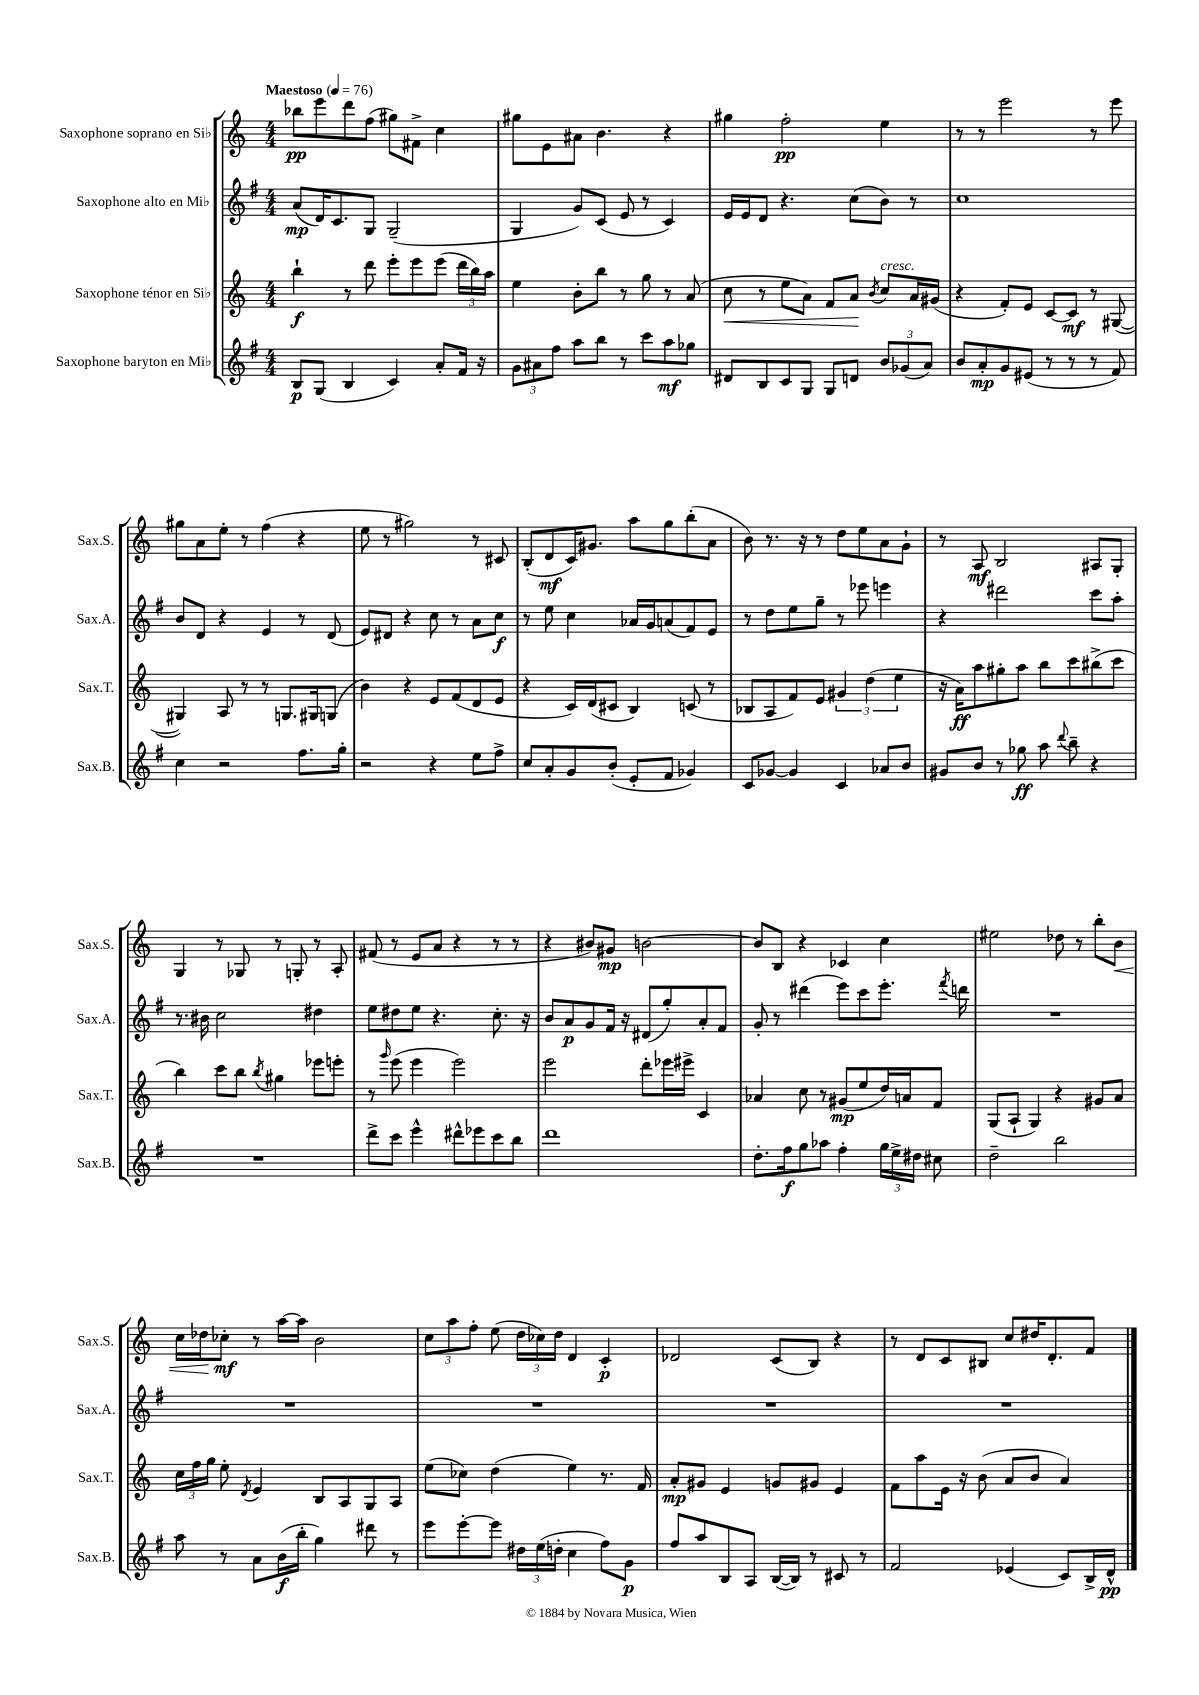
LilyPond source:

<<
\new StaffGroup <<
\new Staff = "s0" \with { instrumentName = "Saxophone soprano en Sib" shortInstrumentName = "Sax.S." } {
    \clef treble \key c \major \numericTimeSignature \time 4/4 \tempo "Maestoso" 4 = 76
    \autoBeamOff bes''8[\pp e'''8 d'''8 f''8]( gis''8[) fis'8]-> c''4 |
    gis''8[ e'8 ais'8] b'4. r4 |
    gis''4 f''2-.\pp e''4 |
    r8 r8 e'''2 r8 e'''8 |
    gis''8[ a'8 e''8]-. r8 f''4( r4 |
    e''8 r8 gis''2) r8 cis'8 |
    b8[-.( d'8\mf c'16) gis'8.] a''8[ g''8 b''8-.( a'8] |
    b'8) r8. r16 r8 d''8[ e''8 a'8 g'8]-! |
    r8 a8\mf b2 ais8[ g8]-. |
    g4 r8 ges8 r8 g8-. r8 a8-. |
    fis'8( r8 e'8[ a'8] r4 r8 r8 |
    r4 bis'8[) gis'8]\mp b'2~ |
    b'8[ b8] r4 ces'4 c''4 |
    eis''2 des''8 r8 b''8[-. b'8]\< |
    c''16[ des''16\! ces''8]-.\mf r8 a''16[~ a''16] b'2 |
    \tuplet 3/2 { c''8[ a''8 f''8]-. } e''8( \tuplet 3/2 { d''16[ ces''16) d''16] } d'4 c'4-.\p |
    des'2 c'8[( b8]) r4 |
    r8 d'8[ c'8 bis8] c''8[ dis''16 d'8.-. f'8] \bar "|." |
}
\new Staff = "s1" \with { instrumentName = "Saxophone alto en Mib" shortInstrumentName = "Sax.A." } {
    \clef treble \key g \major \numericTimeSignature \time 4/4
    \autoBeamOff a'8[\mp( d'16) c'8. g8] g2--( |
    g4 g'8[) c'8]( e'8 r8 c'4) |
    e'16[ e'16 d'8] r4. c''8[( b'8]) r8 |
    c''1 |
    b'8[ d'8] r4 e'4 r8 d'8( |
    e'8[) dis'8] r4 c''8 r8 a'8[ c''8]\f |
    r8 e''8 c''4 aes'16[ g'16 a'8( fis'8) e'8] |
    r8 d''8[ e''8 g''8]-- r8 ees'''8 e'''4 |
    r4 dis'''2 c'''8[ a''8]-. |
    r8. bis'16 c''2 dis''4 |
    e''8[ dis''8 e''8] r4. c''8.-. r16 |
    b'8[ a'8\p g'8 fis'16] r16 dis'8[( g''8-.) a'8-. fis'8] |
    g'8-. r8 dis'''4( e'''8[) c'''8 e'''8.]-. \acciaccatura { fis'''8 } d'''16 |
    R1 |
    R1 |
    R1 |
    R1 |
    R1 \bar "|." |
}
\new Staff = "s2" \with { instrumentName = "Saxophone ténor en Sib" shortInstrumentName = "Sax.T." } {
    \clef treble \key c \major \numericTimeSignature \time 4/4
    \autoBeamOff b''4-!\f r8 d'''8 e'''8[-. e'''8 e'''8]( \tuplet 3/2 { d'''16[ b''16) a''16] } |
    e''4 b'8[-. b''8] r8 g''8 r8 a'8( |
    c''8\< r8 e''8[ a'8]) f'8[ a'8]\! \acciaccatura { b'8 } c''8[^\markup { \italic "cresc." } a'16 gis'16]( |
    r4 f'8[-.) e'8] c'8[~ c'8]\mf r8 gis8~( |
    gis4) a8 r8 r8 g8.[ gis16 g8]( |
    b'4) r4 e'8[ f'8( d'8 e'8] |
    r4 c'16[) d'16( cis'8] b4) c'8( r8 |
    bes8[ a8 f'8) e'8] \tuplet 3/2 { gis'4 d''4( e''4 } |
    r16 a'16[\ff) a''8 gis''8-. a''8] b''8[ c'''8 bis''8->( c'''8] |
    b''4) c'''8[ b''8] \acciaccatura { b''8 } gis''4 ees'''8[ e'''8]-. |
    r8 \grace { g'''16 } e'''8( e'''4 e'''2) |
    e'''2 d'''8[-. ees'''16 eis'''16]-> c'4 |
    aes'4 c''8 r8 gis'8[\mp( e''8 d''16) a'16 f'8] |
    g8[( a8]-! g4) r4 gis'8[ a'8] |
    \tuplet 3/2 { c''16[ f''16 g''16] } e''8-. \acciaccatura { d'8 } e'4 b8[ a8 g8 a8] |
    e''8[( ces''8]) d''4( e''4) r8. f'16 |
    a'8[-.\mp gis'8] e'4 g'8[ gis'8] e'4 |
    f'8[ a''8 e'16] r16 b'8( a'8[ b'8] a'4) \bar "|." |
}
\new Staff = "s3" \with { instrumentName = "Saxophone baryton en Mib" shortInstrumentName = "Sax.B." } {
    \clef treble \key g \major \numericTimeSignature \time 4/4
    \autoBeamOff b8[\p g8]( b4 c'4) a'8[-. fis'16] r16 |
    \tuplet 3/2 { g'8[ ais'8 fis''8] } a''8[ b''8] r8 c'''8[ a''8\mf ges''8] |
    dis'8[ b8 c'8 g8] g8[ d'8] \tuplet 3/2 { b'8[ ges'8( a'8]) } |
    b'8[ a'8-.\mp g'8 eis'8]( r8 r8 r8 fis'8) |
    c''4 r2 fis''8.[ g''16]-. |
    r2 r4 e''8[ fis''8]-> |
    c''8[ a'8-. g'8 b'8]-.( e'8[-. fis'8] ges'4) |
    c'8[ ges'8]~ ges'4 c'4 aes'8[ b'8] |
    gis'8[ b'8] r8 ges''8\ff a''8 \appoggiatura { d'''8 } b''8-- r4 |
    R1 |
    d'''8[-> c'''8] e'''4-^ dis'''8[-^ ees'''8 c'''8 b''8] |
    d'''1 |
    d''8.[-. fis''16\f g''8 aes''8] fis''4-. \tuplet 3/2 { g''16[ e''16-> dis''16] } cis''8 |
    d''2-- b''2 |
    a''8 r8 a'8[ b'16\f( b''16]-. g''4) dis'''8 r8 |
    e'''8[ e'''8~-. e'''8] \tuplet 3/2 { dis''16[ e''16( d''16]-. } c''4 fis''8[) g'8]\p |
    fis''8[ a''8 b8 a8] b16[~( b16]) r8 cis'8 r8 |
    fis'2 ees'4( c'8[) b16-> d'16]-^\pp \bar "|." |
}
>>
>>
\layout { \context { \Score \remove "Bar_number_engraver" } }
